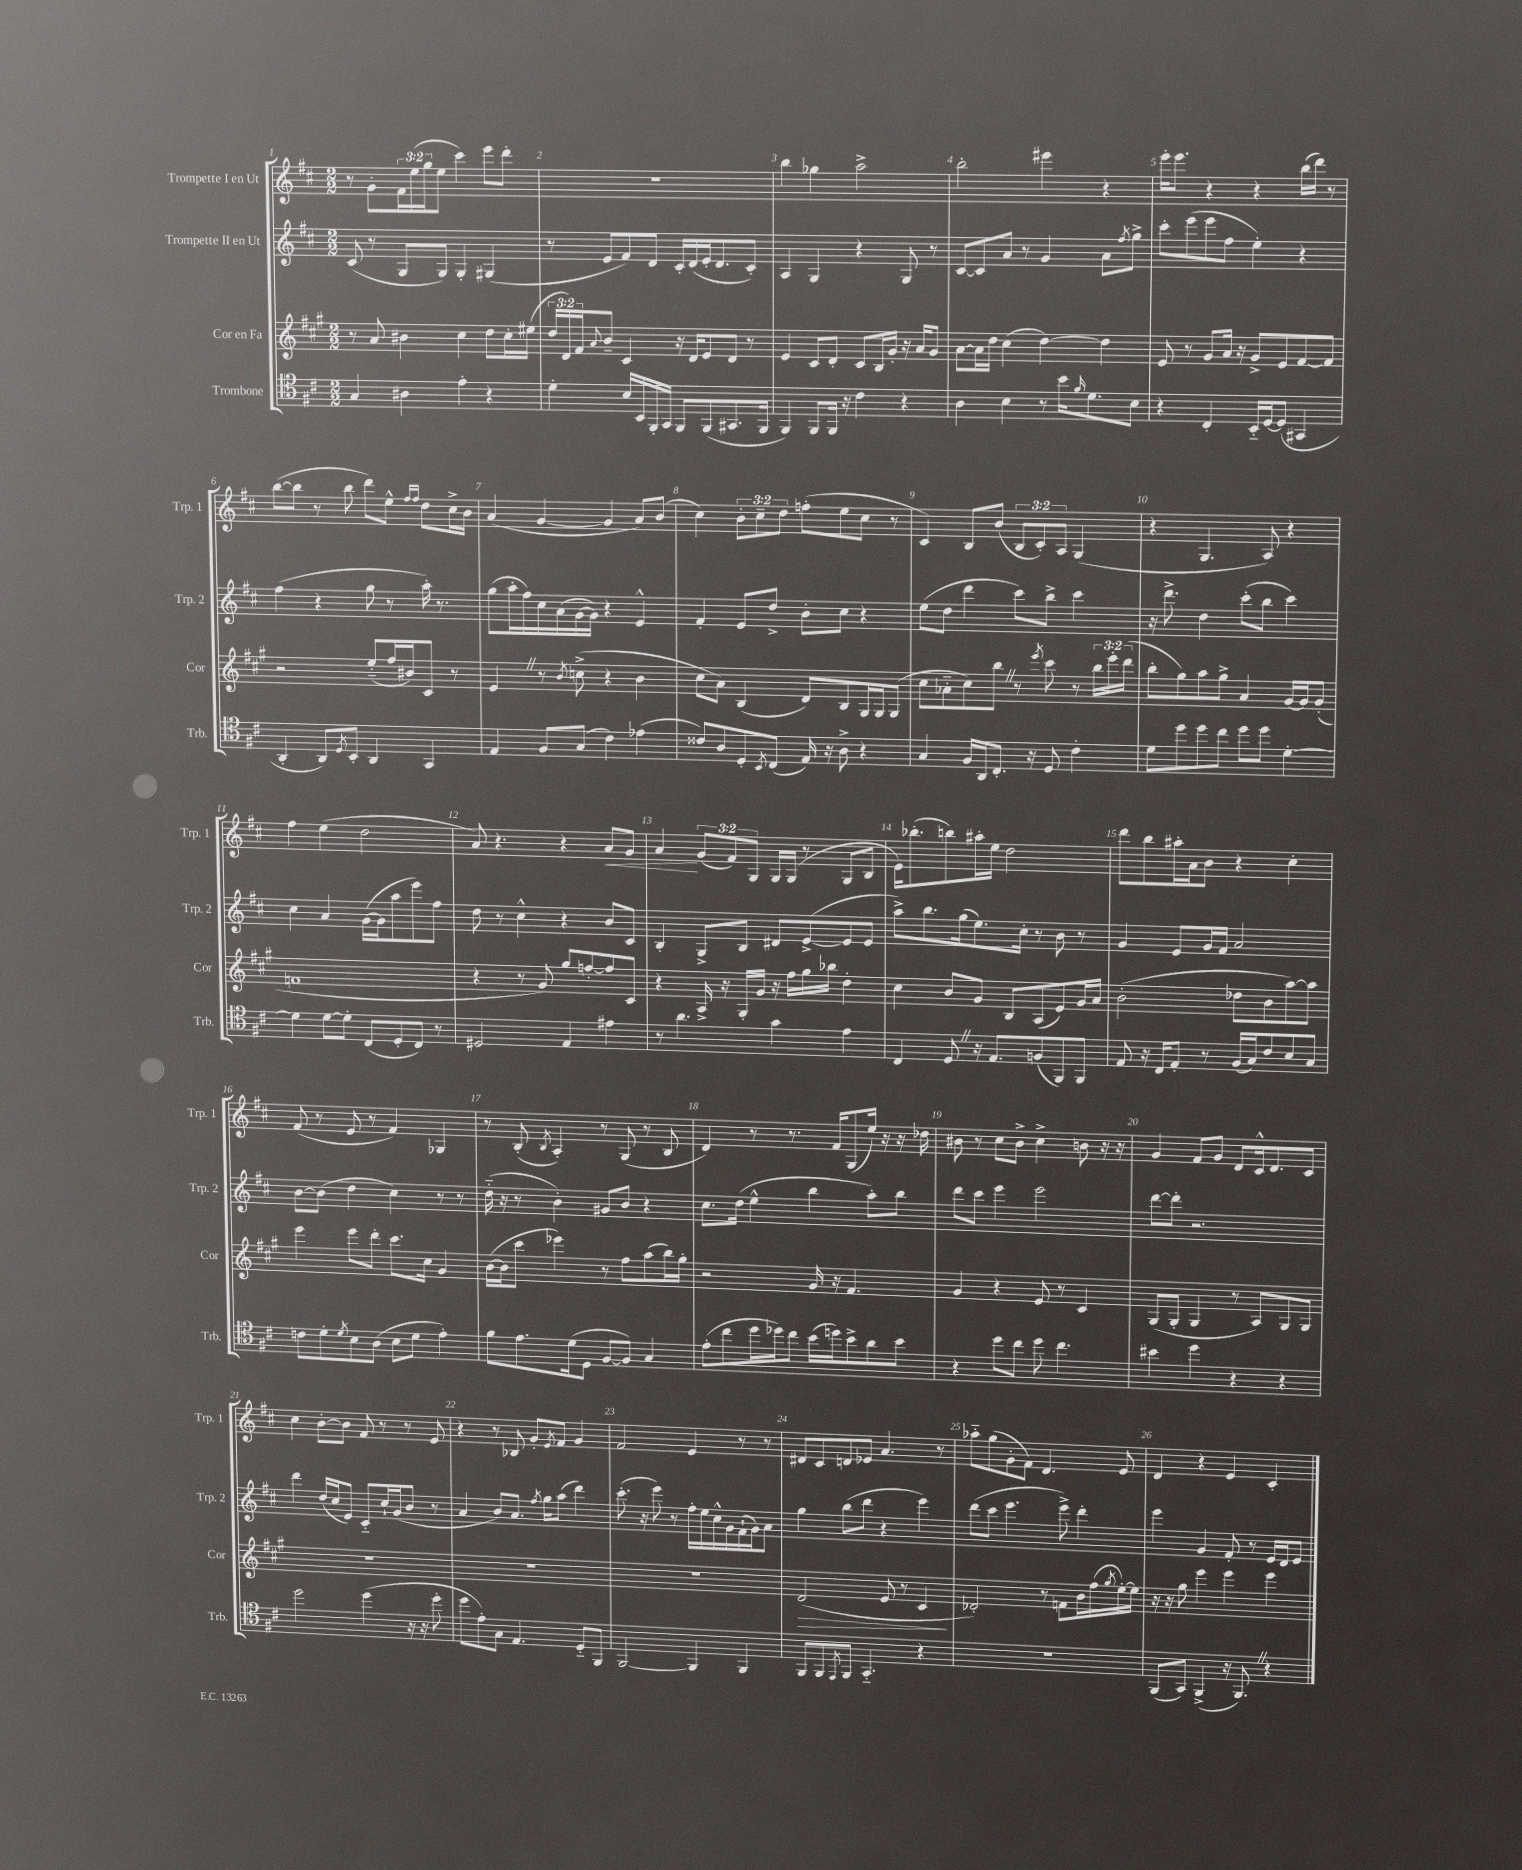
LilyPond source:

<<
\new StaffGroup <<
\new Staff = "s0" \with { instrumentName = "Trompette I en Ut" shortInstrumentName = "Trp. 1" } {
    \clef treble \key d \major \numericTimeSignature \time 2/2 \override Staff.TupletNumber.text = #tuplet-number::calc-fraction-text
    r8 g'8-. \tuplet 3/2 { fis'16 e''16( g''16 } e''8 cis'''4) e'''8 d'''8-. |
    r1 |
    b''4 ges''4 a''2-> |
    b''2-. eis'''4 r4 |
    e'''16-. e'''8. r4 r4 b''16( d'''16) r8 |
    b''8~( b''8 r8 b''8 d'''8) e''8-^ \grace { fis''16 fis''16 } d''8 cis''16-> b'16 |
    a'4( g'4~ g'4 a'8) b'8( |
    cis''4) \tuplet 3/2 { b'8-. cis''8-- d''8 } f''8-.( e''8 cis''8 r8 |
    cis'4) b8 b'8( \tuplet 3/2 { b8 cis'8-.) a8 } g4( |
    r4 g4. a8) r4 |
    fis''4 e''4( d''2 |
    a'8) r4. r4 a'8\< g'8 |
    a'4\! \tuplet 3/2 { g'8( fis'8) g8 } g16 g16( r8 g8 b8 |
    e'16) bes''8.-.( b''8) ais''16-. e''16 d''2 |
    d'''8 b''8 ais''16-. a'16 b'8 r4 cis''4-. |
    fis'8( r8 e'8 r8 fis'4) ges4 |
    r8 b8-.( \acciaccatura { b8 } a4-.) r8 g8( r8 b8 |
    d'4) r8 r8. fis'16 g8( e''16) r16 r16 des''16 |
    bis'8 r8 cis''8 bis'8-> cis''4-> b'8 r16 r16 |
    g'4 fis'8 g'8 d'8 cis'16-^ d'8. cis'8 |
    cis''4 b'8~-. b'8 fis'8 r8 r8 e'8 |
    r4 r8 bes8 g'8-. \acciaccatura { e'8 } fis'8 g'4 |
    fis'2 e'4 r8 r8 |
    dis'8 cis'8 d'8 ees'8 a'4. r8 |
    aes''8-_ g''8( g'8-. fis'8) d'4. e'8 |
    d'4 r4 e'4 cis'4-. \bar "|." |
}
\new Staff = "s1" \with { instrumentName = "Trompette II en Ut" shortInstrumentName = "Trp. 2" } {
    \clef treble \key d \major \numericTimeSignature \time 2/2
    cis'8( r8 g8 g8) g4-. gis4( |
    r8 e'8 fis'8) d'8 cis'16-. d'16( e'16-. d'8. cis'8-.) |
    a4 g4 r4 g8 r8 |
    cis'8~ cis'8 a'8 r8 g'4 a'8 \acciaccatura { fis''8 } g''8-> |
    cis'''8-. e'''8( e'''8 fis''8 e''4-.) r4 |
    fis''4( r4 g''8 r8 a''16-.) r8. |
    g''8( a''16-. fis''16) cis''16 a'16( g'16~ g'16) r4 e'4-^ |
    fis'4-. e'8 d''8-> b'8-. cis''8 r4 |
    e''8( d''8 d'''4 cis'''8) b''8-> cis'''4 |
    r16 d'''8.-> d''4 cis'''8-.( b''8 cis'''4) |
    cis''4 a'4 g'16~( g'16 a''8 e'''8) fis''8 |
    d''8 r8 cis''4-^ r4 b'8 cis'8 |
    b4-. g8-> b8 dis'8 e'8~->( e'8 e'8 |
    a''8->) b''8. g''16( e''8.) cis''16-. r8 b'8 r8 |
    g'4 e'8 g'16 fis'16 a'2 |
    b'8~ b'8( d''4 cis''4) r8 r8 |
    d''16-_( r16 r8 b'4-.) gis'8 b'8 r4 |
    cis''8. d''16( e''4-^ b''4 a''8-.) b''8 |
    d'''8 cis'''8 e'''4 e'''2 |
    d'''8~ d'''8-. r2. |
    d'''4 d''16( cis''16 e'8) cis'8-_ cis''16-! g'16( b'8 r8 |
    a'4 b'8) a'8. \acciaccatura { fis''8 } g''16 a''8( d'''4) |
    cis'''8.-.( r16 e'''8) r8 fis''16-. e''16 cis''16-^ g'16 fis'16-!( g'16) a'8 |
    g''4 b''8( d'''8 r4 e'''4) |
    d'''8( cis'''8 e'''4. e'''8->) d'''4-. |
    e'''4 g'4 fis'8-. r8 e'16 d'16 e'8 \bar "|." |
}
\new Staff = "s2" \with { instrumentName = "Cor en Fa" shortInstrumentName = "Cor" } {
    \clef treble \key a \major \numericTimeSignature \time 2/2 \override Staff.TupletNumber.text = #tuplet-number::calc-fraction-text
    r8 a'8 bis'4 cis''4 d''8 cis''16-. eis''16( |
    \tuplet 3/2 { d''16 d'16) fis'16 } \appoggiatura { a'8 } b'8-- cis'4 r16 d'16 e'8 d'8 r8 |
    e'4 cis'8 d'8-. cis'8 b16 gis'16-. r16 a'16 gis'8 |
    a'8~ a'16 d''16 cis''4( d''4~) d''4 |
    e'8 r8 gis'8 a'16 r16 gis'8-> e'8 fis'8~ fis'8 |
    r2 e''8-_( fis''16 bis'16) cis'8 r8 |
    e'4 \once \override BreathingSign.text = \markup { \musicglyph "scripts.caesura.straight" } \breathe r8 \acciaccatura { b'8 } c''8->( r4 b'4 |
    cis''8 a'8) b4( d'8) b8 gis16 gis16 gis8( |
    cis''8 aes'8-_ cis''8) b''8 \once \override BreathingSign.text = \markup { \musicglyph "scripts.caesura.straight" } \breathe r8 \acciaccatura { e'''8 } cis'''8 r8 \tuplet 3/2 { b''16 e'''16-. d'''16( } |
    b''8-. gis''8) a''8 gis''8-> a'4 gis'16~ gis'16 gis'8-.( |
    f'1 |
    r4 r8 gis'8) gis''8 f''8~-. f''8 cis'8 |
    r4 a16-> r16 gis16-. gis'16 r16 fis''16 gis''16 bes''16 d''4-. |
    cis''4 b'8 gis'8 b8 a8( e'8) gis'16 a'16 |
    b'2-.( des''8 b'8 a''8~) a''8 |
    e'''4 e'''8 d'''8-. cis'''8. cis''16 gis'4 |
    b'16~( b'16 cis'''8 ees'''4) r8 fis''8 a''8( b''16) gis''16-. |
    r2 gis'16 r16 fis'4. |
    gis'4 r4 e'8 r8 cis'4 |
    gis8( gis8-. gis4 r8 a8) gis8 gis8 |
    R1 |
    R1 |
    R1 |
    d'2\>( e'8 r8 cis'4\! |
    des'2-.) r8 f'8 b'16 fis''16( \acciaccatura { gis''8 } e''16~-.) e''16 |
    r16 r16 gis''8 e'''4 e'''4 e'''4 \bar "|." |
}
\new Staff = "s3" \with { instrumentName = "Trombone" shortInstrumentName = "Trb." } {
    \clef tenor \key d \major \numericTimeSignature \time 2/2
    g4 ais4 e'4-. r4 |
    d'4-. b16 b,16 fis,16-. g,16 fis,8 fis,8( gis,8. fis,16 |
    fis,4) fis,8 fis,16 r16 cis'4 r4 |
    a4 b4 r8 b'16 \grace { fis'16 } d'8. b8 |
    r4 cis4-. b,16-_ d16~ d8( gis,4 |
    a,4-. a,8) \acciaccatura { d8 } b,8-. a,4 g,4 |
    e4 fis8 g8( cis'4) ees'4( |
    cisis'8) a8 d8-. \acciaccatura { b,8 } cis8( e16) r16 a8-> r4 |
    g4 fis16 a,16 cis8.-. r16 d8 cis'4-. |
    d'8 d''8 d''8 cis''8 d''8 d''8 d'4~-. |
    d'4 d'8~ d'8-. cis8( d8-. cis8) r8 |
    dis2 e4 eis'4 |
    r8 a'4. g'4 e'4 |
    cis4 d8 \once \override BreathingSign.text = \markup { \musicglyph "scripts.caesura.straight" } \breathe r16 e8. f8( fis,8) fis,8 |
    e8 r16 cis16 e8-. r8 fis16( g16) cis'8 b8 g8 |
    c'8 d'8-. \acciaccatura { d'8 } b8 a8( b8 d'8 e'4-.) |
    fis'8 e'8. d'16( d8 fis8~ fis8) g4 |
    e'8-.( cis''8 d''16 des''16) cis''8 b'16( d''16) b'8-> a'8 b'8 |
    r4 d''8 cis''8 d''8 cis''4. |
    bis'4 d''4 r4 r4 |
    d''2 d''4( r16 r16 d''8-. |
    d''8 e'8-.) g8 e4. d8-_ fis,8 |
    fis,2~ fis,4 fis,4 |
    fis,8 fis,8 \acciaccatura { e,8 } fis,8 g,4.-_ r4 |
    r1 |
    fis,8( g,8) fis,4->( r16 fis,8.) \once \override BreathingSign.text = \markup { \musicglyph "scripts.caesura.straight" } \breathe r4 \bar "|." |
}
>>
>>
\layout { \context { \Score \override BarNumber.break-visibility = ##(#f #t #t) barNumberVisibility = #all-bar-numbers-visible } }
